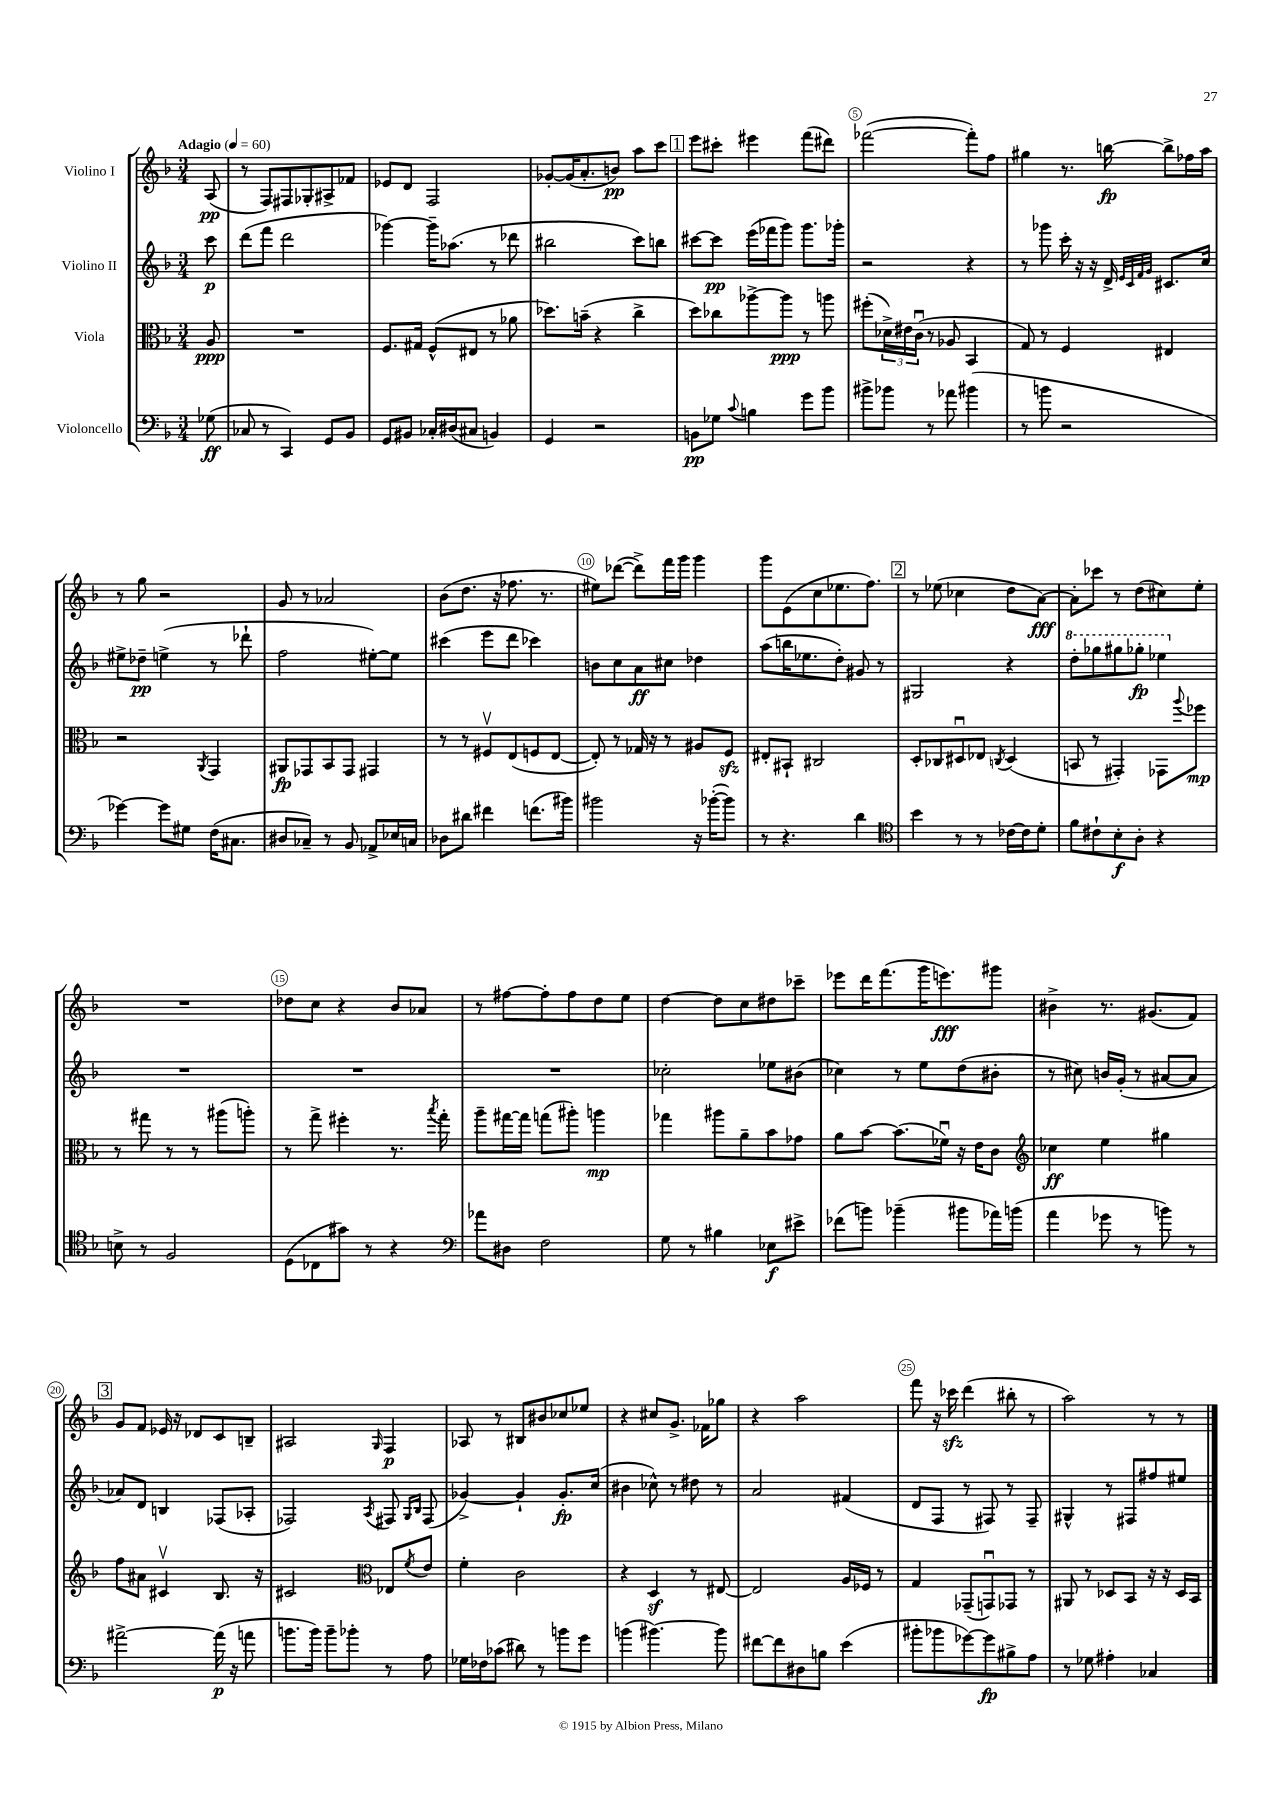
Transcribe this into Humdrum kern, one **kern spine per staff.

**kern	**kern	**kern	**kern
*staff4	*staff3	*staff2	*staff1
*clefF4	*clefC3	*clefG2	*clefG2
*k[b-]	*k[b-]	*k[b-]	*k[b-]
*M3/4	*M3/4	*M3/4	*M3/4
*MM60	*MM60	*MM60	*MM60
(8G-	8A	8ccc	(8A
=	=	=	=
8C-	2.r	(8ddd	8r
8r	.	8fff	8F)
4CC)	.	2ddd	8F#
.	.	.	8G-'
8GG	.	.	8A#^
8BB-	.	.	8f-
=	=	=	=
8GG	8.F	[4ggg-)	8e-
8BB#	.	.	8d
.	16G#	.	.
16C-'	(8F^^	16ggg-~]	2F
(16D#	.	(8.aa-	.
8C#	8E#	.	.
4BB)	8r	8r	.
.	8a-	8ddd-	.
=	=	=	=
4GG	8.dd-)	2bb#	[8g-'
.	.	.	(16g-]
.	(16b~	.	8.a'
2r	4r	.	.
.	.	.	8b)
.	4cc^	8ccc)	8aa
.	.	8bb	8ccc
=	=	=	=
8BB	8dd)	[8ccc#	8eee
8G-	8cc-	8ccc#]	8ccc#'
8qqc	.	.	.
4B	[8aa-^	(16eee	4eee#
.	.	16fff-	.
.	8aa-]	8ggg)	.
8g	8r	8.ggg	(8fff
8b-	8aa	.	8ddd#)
.	.	16ggg-'	.
=	=	=	=
8b#^	(8ff#'	2r	([2fff-
8b-	24d-^)	.	.
.	24e#	.	.
.	(24cu	.	.
8r	8r	.	.
8a-	8A-	.	.
(4b#	4BB-	4r	8fff-'])
.	.	.	8ff
=	=	=	=
8r	8G)	8r	4gg#
8b	8r	8ggg-	.
2r	4F	16ccc'	8.r
.	.	16r	.
.	.	16r	.
.	.	16d^	[16bb
.	.	32qqe	.
.	.	32qqc	.
.	.	32qqf	.
.	.	32qqg	.
.	4E#	8.c#	8bb^]
.	.	.	16ff-
.	.	16cc	16aa
=	=	=	=
[4g-)	2r	8ee#^	8r
.	.	8dd-~	8gg
8g-]	.	(4ee^	2r
8G#	.	.	.
.	8qAA	.	.
(16F	4GG	8r	.
8.C#	.	.	.
.	.	8ddd-`	.
=	=	=	=
8D#	8AA#	2ff	8g
8C-~)	8GG-	.	8r
8r	8BB-	.	2a-
8BB-	8GG-	.	.
8AA-^	4GG#	[8ee#')	.
16E-	.	8ee#]	.
16C	.	.	.
=	=	=	=
8D-	8r	(4ccc#	(8b-
8d#	8r	.	8.dd
4f#	8F#v	8eee	.
.	.	.	16r
.	(8E	8ddd	8.ff-
(8.f	8F	4ccc-)	.
.	.	.	8.r
.	[8E	.	.
16b#)	.	.	.
=	=	=	=
2b#	8E'])	8b	8ee#)
.	8r	8cc	([8ddd-
.	16G-	8a	8ddd-^])
.	16r	.	.
.	8r	8cc#	16fff
.	.	.	16ggg
16r	8A#	4dd-	4ggg
([16b-'	.	.	.
8b-])	8F	.	.
=	=	=	=
8r	8E#'	(8aa	8ggg
4.r	8BB#`	16bb	(8e
.	.	8.ee-	.
.	2C#	.	8cc
.	.	8dd')	8.ee-
4d	.	8g#	.
.	.	.	8.ff)
.	.	8r	.
=	=	=	=
*clefC4	*	*	*
4b-	8D'	2G#	8r
.	8C-	.	(8ee-
8r	8D#u	.	4cc-
8r	8E-	.	.
.	8qC	.	.
[16c-	(4D#	4r	8dd
16c-]	.	.	.
8d'	.	.	[8a)
=	=	=	=
8f	8BB	8ddd'	8a']
8c#`	8r	8ggg-	8ccc-
8B-'	4GG#')	8ggg#	8r
8A'	.	8ggg-'	(8dd
4r	8GG-	4eee-	8cc#)
.	8qqaa	.	.
.	8ff-	.	8ee'
=	=	=	=
8B^	8r	2.r	2.r
8r	8gg#	.	.
2F	8r	.	.
.	8r	.	.
.	(8aa#	.	.
.	8aa')	.	.
=	=	=	=
(8D	8r	2.r	8dd-
8C-	8gg^	.	8cc
8g#)	4ff#'	.	4r
8r	.	.	.
4r	8.r	.	8b-
.	.	.	8a-
.	8qbb-	.	.
.	16gg'	.	.
=	=	=	=
*clefF4	*	*	*
8a-	8aa~	2.r	8r
8D#	[16gg#	.	[8ff#
.	16gg#]	.	.
2F	(8gg	.	8ff#']
.	8aa#')	.	8ff#
.	4aa	.	8dd
.	.	.	8ee
=	=	=	=
8G	4gg-	2cc-'	[4dd
8r	.	.	.
4B#	8aa#	.	8dd]
.	8a~	.	8cc
8E-	8b-	8ee-	8dd#
8e#^	8g-	(8b#	8ccc-~
=	=	=	=
(8f-	8a	4cc-)	8eee-
8b)	[8b-	.	16ddd
.	.	.	(8.fff
(4b-~	(8.b-]	8r	.
.	.	8ee	16ggg
.	16f-u)	.	8.eee)
8b#	16r	(8dd	.
.	16e	.	.
16a-)	8c	8b#'	8ggg#
(16b	.	.	.
=	=	=	=
*	*clefG2	*	*
4a	4cc-	8r	4b#^
.	.	8cc#)	.
8g-	4ee	16b	8.r
.	.	(16g'	.
8r	.	8r	.
.	.	.	(8.g#
8b)	4gg#	[8a#	.
8r	.	8a#]	8f)
=	=	=	=
[2a#^	8ff	8a-)	8g
.	8a#	8d	8f
.	4c#v	4B	16e-
.	.	.	16r
.	.	.	8d-
(16a#]	8.B-	(8F-	8c
16r	.	.	.
8a	.	8A-'	8B~
.	16r	.	.
=	=	=	=
8.b	2c#	2F-)	2A#
16b)	.	.	.
8b~	.	.	.
8b-'	.	.	.
*	*clefC3	*	*
.	.	8qA	16qqG
8r	8E-	8F#	4F
.	.	16qqG	.
.	8qf	16qqB-	.
8A	8e	(8F#	.
=	=	=	=
16G-	4f'	[4g-^)	8A-
16F-	.	.	.
(8c-	.	.	8r
8d#)	2c	4g-`]	8B#
8r	.	.	8b#
8b	.	8.g-'	8cc-
8g	.	.	8ee-
.	.	(16cc	.
=	=	=	=
(4b	4r	4b#	4r
[4.b#)	4D	8cc-^^)	8cc#
.	.	8r	8.g^
.	8r	8dd#	.
.	.	.	16f-
8b#]	[8E#	8r	8gg-
=	=	=	=
[8f#	2E#]	2a	4r
8f#]	.	.	.
8D#	.	.	2aa
8B	.	.	.
(4e	16A	(4f#	.
.	16F-	.	.
.	8r	.	.
=	=	=	=
8b#'	4G	8d	8fff
8b-	.	8F	16r
.	.	.	16ccc-
[8g-)	(8GG-~	8r	(4ddd
8g-]	8GGu)	8F#)	.
8B#^	8GG-	8r	8bb#'
8A	8r	8F#~	8r
=	=	=	=
8r	8AA#	4G#^^	2aa)
8G-	8r	.	.
4A#'	8D-	8r	.
.	8BB-	8F#	.
4C-	16r	8ff#	8r
.	16r	.	.
.	16D-	8ee#	8r
.	16BB-	.	.
==	==	==	==
*-	*-	*-	*-
